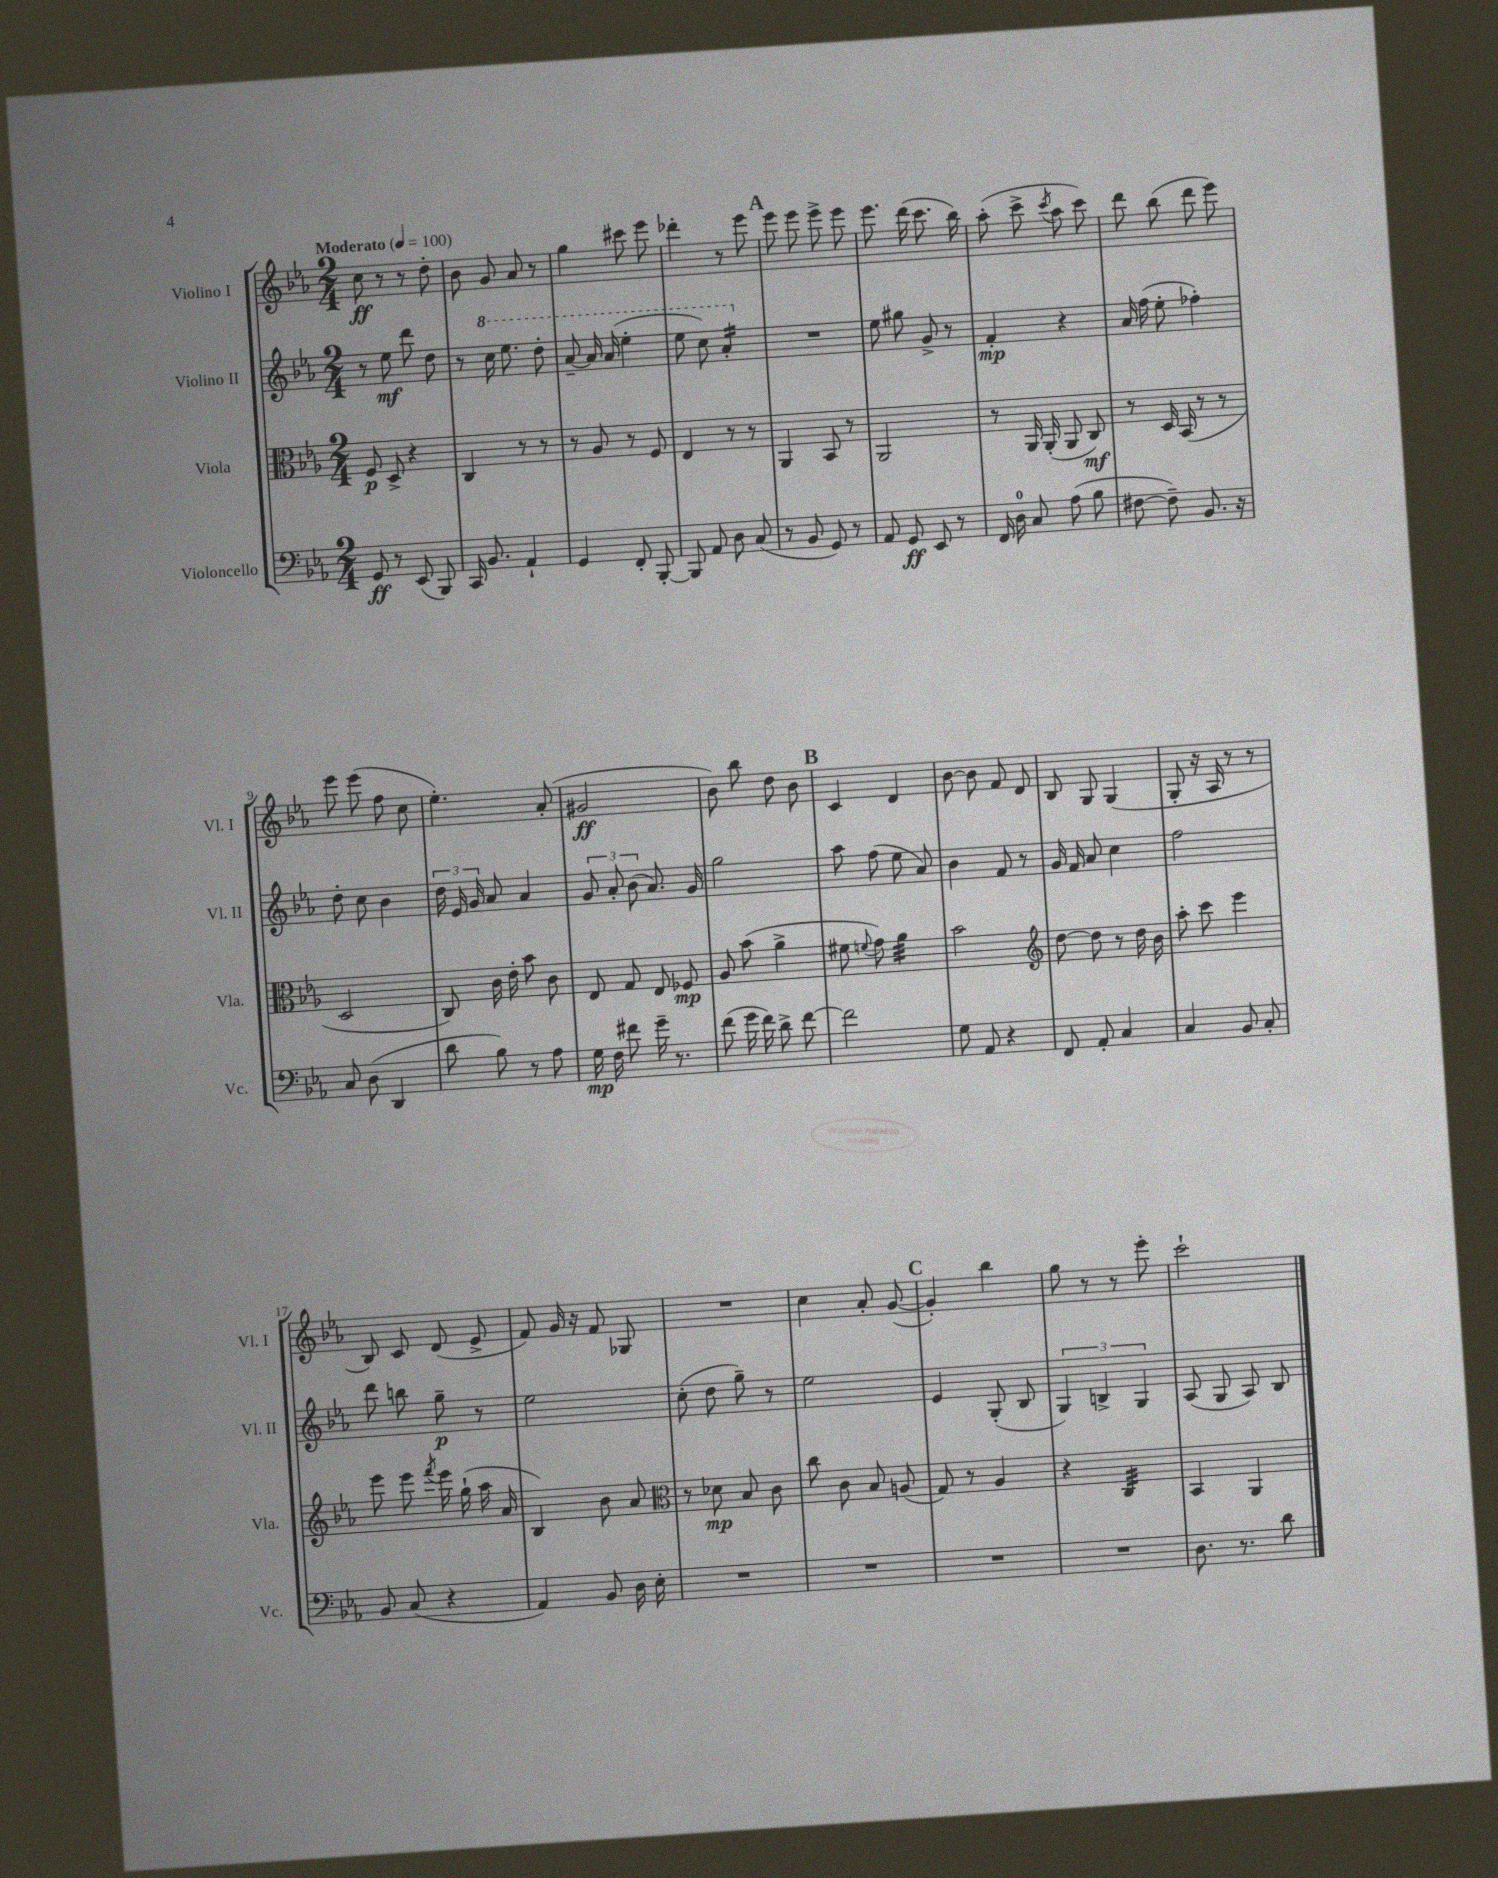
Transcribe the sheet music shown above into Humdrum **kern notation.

**kern	**kern	**kern	**kern
*staff4	*staff3	*staff2	*staff1
*clefF4	*clefC3	*clefG2	*clefG2
*k[b-e-a-]	*k[b-e-a-]	*k[b-e-a-]	*k[b-e-a-]
*M2/4	*M2/4	*M2/4	*M2/4
*MM100	*MM100	*MM100	*MM100
8GG	8F	8r	8cc
8r	8D^	8ee-	8r
(8EE-	4r	8ddd	8r
8BBB-)	.	8dd	8dd'
=	=	=	=
16CC	4C	8r	8b-
8.BB-	.	.	.
.	.	16ccc	8g
.	.	8.eee-	.
4AA-`	8r	.	8a-
.	8r	8ddd'	8r
=	=	=	=
4GG	8r	[8aa-~	4gg
.	8A-	16aa-]	.
.	.	(16aa-	.
8FF'	8r	4eee-'	8ccc#
[8BBB-'	8F	.	8eee-
=	=	=	=
8BBB-]	4E-	8eee-	4ddd-'
8AA-	.	8ccc)	.
8D	8r	4aa-'	8r
(8C	8r	.	8eee-
=	=	=	=
8r	4AA-	2r	8eee-
8BB-	.	.	8eee-
8GG)	8BB-	.	8eee-^
8r	8r	.	8eee-
=	=	=	=
8AA-	2AA-	8ee-	8.eee-
8GG	.	8gg#	.
.	.	.	(16ddd
8EE-	.	8g^	8.ccc
8r	.	8r	.
.	.	.	16bb-)
=	=	=	=
16FF	8r	4f'	(8aa-'
16D	.	.	.
8C	16AA-	.	8ccc^
.	(16AA-'	.	.
.	.	.	8qccc
(8A-	8AA-	4r	8aa-
8B-	8C)	.	8ccc)
=	=	=	=
[8F#	8r	16a-	8ddd
.	.	(16ff	.
8F#~])	16D	8ee-'	(8bb-
.	(16BB-	.	.
8.BB-	8r	4ff-')	8ddd
.	8r	.	8eee-)
16r	.	.	.
=	=	=	=
8C	2D	8dd'	8eee-
(8D	.	8cc	(8eee-
4DD	.	4b-	8ff
.	.	.	8cc
=	=	=	=
8d	8C)	24dd	4.ee-')
.	.	24e-	.
.	.	24g	.
8B-)	16c	8a-	.
.	16e-'	.	.
8r	8b-	4a-	.
8A-	8c	.	(8a-'
=	=	=	=
16G	8E-	12g	2g#
16F	.	.	.
.	.	12a-'	.
8f#	8G	.	.
.	.	(12b-	.
16g~	8E-	8.a-)	.
8.r	.	.	.
.	8F-	.	.
.	.	16g	.
=	=	=	=
(8f	8A-	2gg	8b-)
16g	(8b-	.	8bb-
16f)	.	.	.
8d^	4a-^	.	8dd
[8f	.	.	8b-
=	=	=	=
2f]	8f#	8aa-	4c
.	8qqf	.	.
.	8g)	(8ff	.
.	4a-	8ee-	4d
.	.	8a-)	.
=	=	=	=
8G	2b-	4b-	[8b-
8AA-	.	.	8b-]
4r	.	8f	8f
.	.	8r	8d
=	=	=	=
*	*clefG2	*	*
8FF	[8dd	16g	8B-
.	.	16f	.
8AA-'	8dd]	8a-	8G
4C	8r	4cc	(4G
.	16dd	.	.
.	16b-	.	.
=	=	=	=
4C	8aa-'	2ff	8G'
.	8ccc	.	16r
.	.	.	16A-
8BB-	4eee-	.	8r
8C'	.	.	8r
=	=	=	=
8BB-	8eee-	8ddd	8B-)
(8C	8eee-	8bb	8c
.	8qfff	.	.
4r	16eee-	8gg~	(8d
.	(16gg`	.	.
.	16aa-	8r	8e-^
.	16a-	.	.
=	=	=	=
4AA-)	4B-)	2ee-	8f)
.	.	.	16g
.	.	.	16r
8BB-	8b-	.	8f
16D	8a-	.	8G-
16E-'	.	.	.
=	=	=	=
*	*clefC3	*	*
2r	8r	(8cc'	2r
.	8d-	8dd	.
.	8B-	8gg~)	.
.	8c	8r	.
=	=	=	=
2r	8cc	2ee-	4cc
.	8c	.	.
.	8B-	.	8a-'
.	(8A	.	([8g
=	=	=	=
2r	8G)	4e-	4g'])
.	8r	.	.
.	4A-	(8G'	4bb-
.	.	8B-	.
=	=	=	=
2r	4r	6G)	8gg
.	.	.	8r
.	.	6B^	.
.	4C	.	8r
.	.	6G	.
.	.	.	8eee-'
=	=	=	=
8.D	4BB-	(8A-	2ccc`
.	.	8G	.
8.r	.	.	.
.	4AA-	8A-)	.
8d	.	8B-	.
==	==	==	==
*-	*-	*-	*-
